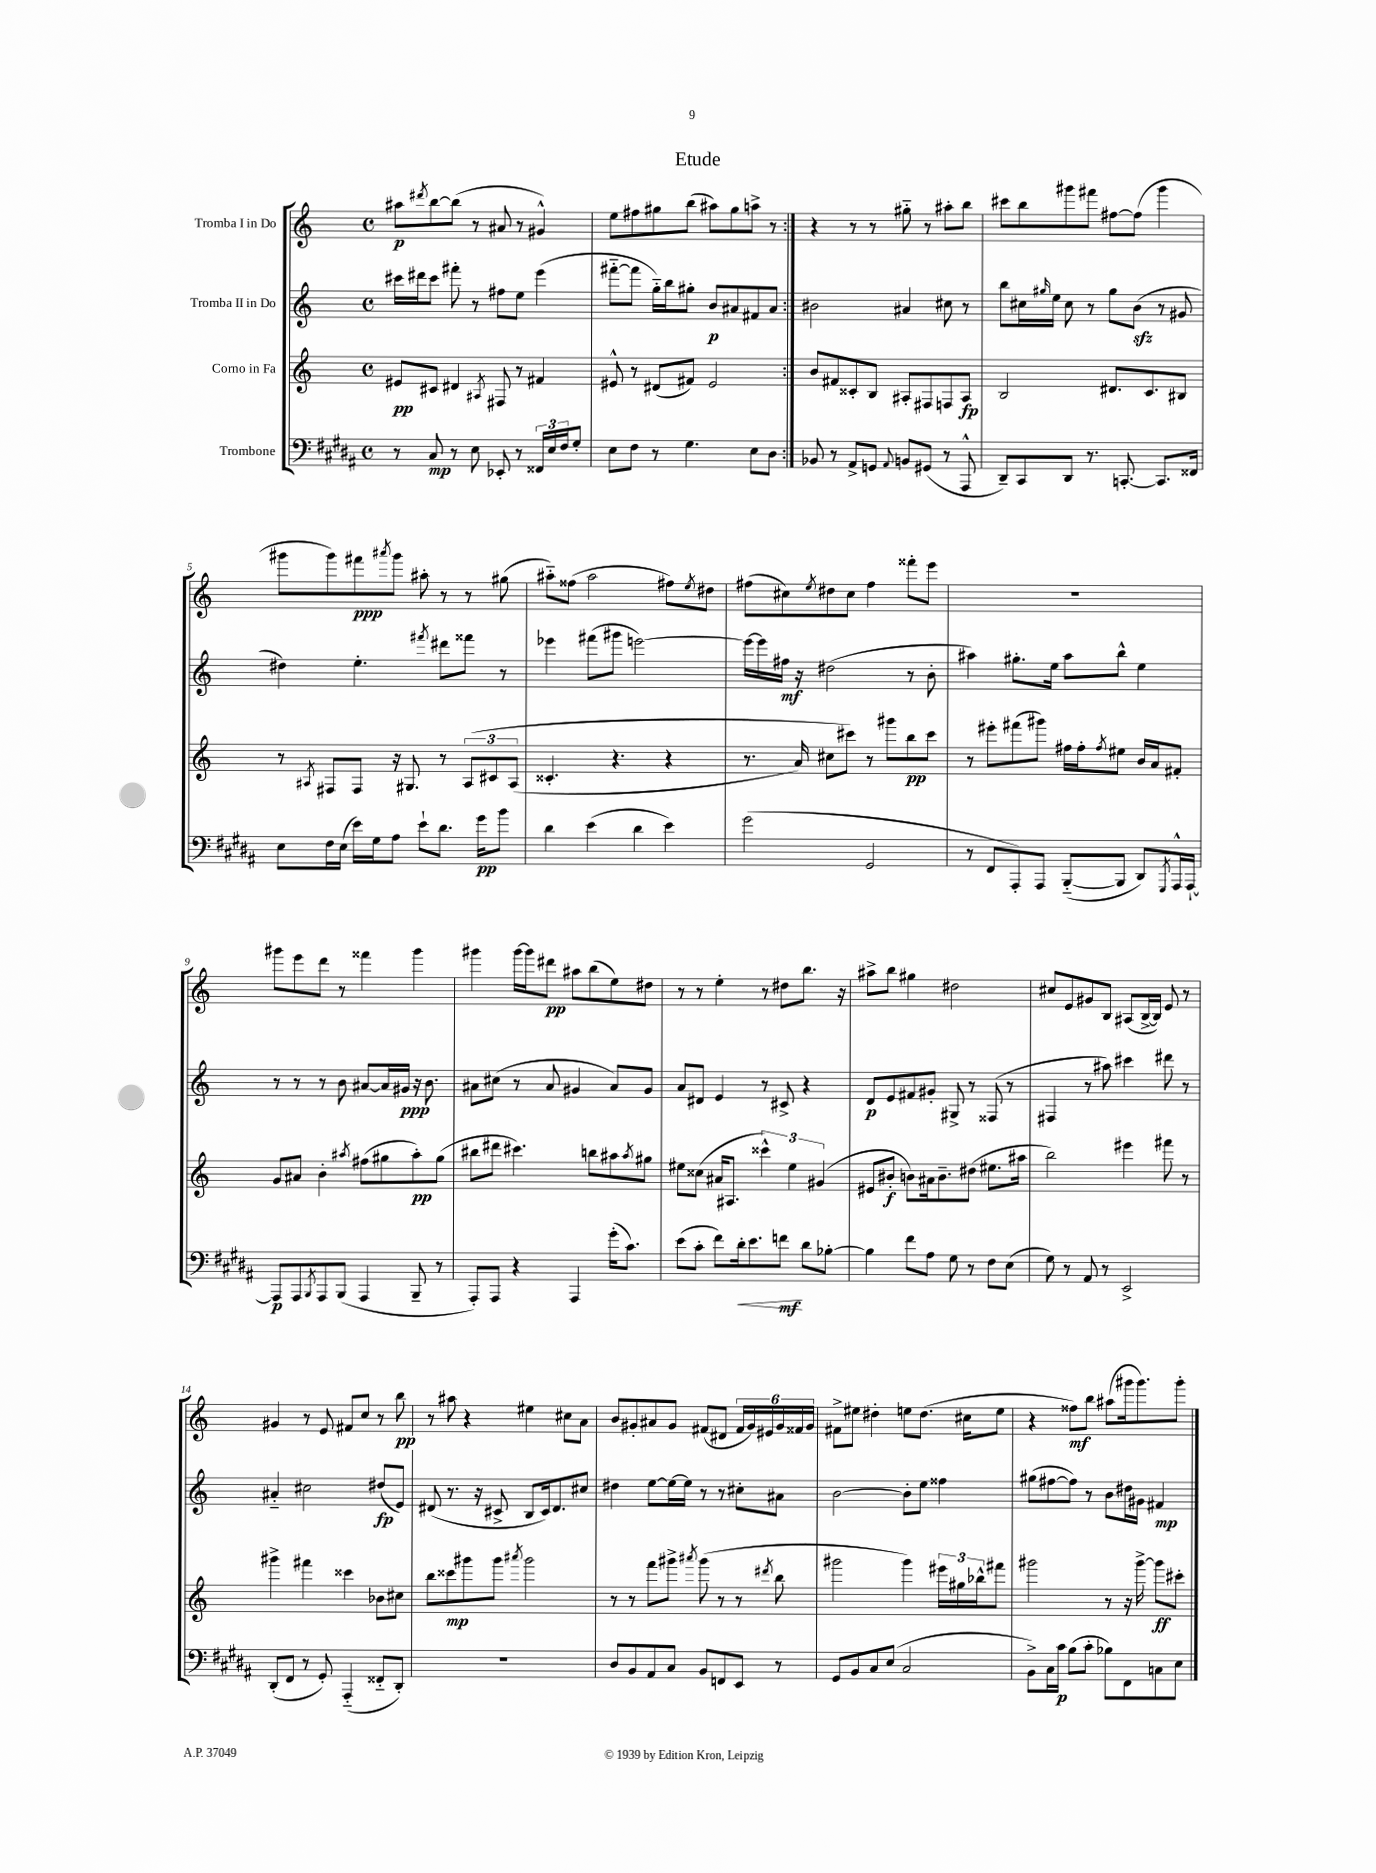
\header { title = "Etude" }
<<
\new StaffGroup <<
\new Staff = "s0" \with { instrumentName = "Tromba I in Do" } {
    \clef treble \key c \major \defaultTimeSignature \time 4/4
    \repeat volta 2 { ais''8\p \acciaccatura { dis'''8 } b''8~ b''8( r8 ais'8 r8 gis'4-^) |
    e''8 fis''8 gis''8 b''8( ais''8) gis''8 a''8-> r8 | }
    r4 r8 r8 gis''8-_ r8 ais''8-. b''8 |
    cis'''8 b''8 gis'''8 fis'''8 fis''8~ fis''8( gis'''4 |
    gis'''8 gis'''8) fis'''8\ppp \acciaccatura { ais'''8 } gis'''8 ais''8-. r8 r8 gis''8( |
    ais''8-_) fisis''8( ais''2 fis''8) \acciaccatura { e''8 } dis''8 |
    fis''8( cis''8) \acciaccatura { e''8 } dis''8 cis''8 fis''4 fisis'''8-. e'''8 |
    R1 |
    gis'''8 e'''8 d'''8 r8 fisis'''4 gis'''4 |
    gis'''4 gis'''16~ gis'''16 dis'''8\pp ais''8 b''8( e''8) dis''8 |
    r8 r8 e''4-. r8 dis''8 b''8. r16 |
    ais''8-> b''8 gis''4 dis''2 |
    cis''8 e'8 gis'8 b8 ais8( b16~-> b16) e'8 r8 |
    gis'4 r8 e'8 fis'8 c''8 r8 b''8\pp |
    r8 ais''8 r4 eis''4 cis''8 a'8 |
    b'8 gis'8-. ais'8 gis'8 fis'8( dis'8 \tuplet 6/4 { fis'16 gis'16) eis'16 gis'16 fisis'16 gis'16 } |
    fis'8-> eis''8 dis''4-. e''8 dis''8.( cis''16 e''8 |
    r4 fisis''8\mf) b''8 ais''8( gis'''16 gis'''8.) gis'''8-. \bar "|." |
}
\new Staff = "s1" \with { instrumentName = "Tromba II in Do" } {
    \clef treble \key c \major \defaultTimeSignature \time 4/4
    \repeat volta 2 { cis'''16 dis'''16 cis'''8 fis'''8-. r8 fis''8 e''8 e'''4( |
    fis'''8~-_ fis'''8 g''16-_) b''16 gis''8-. b'8\p ais'8 fis'8 ais'8 | }
    bis'2 ais'4 cis''8 r8 |
    b''8 cis''16 \grace { gis''16 } e''16 cis''8 r8 gis''8 b'8\sfz( r8 gis'8 |
    dis''4) e''4.-. \acciaccatura { fis'''8 } dis'''8 fisis'''8 r8 |
    ees'''4 fis'''8( gis'''8 e'''2~) |
    e'''16~ e'''16 fis''16\mf r16 dis''2( r8 b'8-. |
    ais''4) gis''8.-. e''16 ais''8 b''8-^ e''4 |
    r8 r8 r8 b'8 ais'8~ ais'16 gis'16\ppp r16 b'8. |
    ais'8 cis''8( r8 ais'8 gis'4 ais'8) gis'8 |
    a'8 dis'8 e'4 r8 cis'8-> r4 |
    d'8\p e'8 fis'8 gis'8-. gis8-> r8 fisis8( r8 |
    fis4 r8 ais''8) cis'''4 dis'''8 r8 |
    ais'4-_ cis''2 dis''8\fp( e'8) |
    dis'8( r8. r16 cis'8-> b8 cis'16) dis'8. cis''8 |
    dis''4 e''8~ e''16~ e''16 r8 r8 cis''8-. ais'8 |
    b'2~ b'8-. e''8 fisis''4 |
    gis''8( fis''8~ fis''8) r8 b'8 dis''16 gis'16 fis'4\mp \bar "|." |
}
\new Staff = "s2" \with { instrumentName = "Corno in Fa" } {
    \clef treble \key c \major \defaultTimeSignature \time 4/4
    \repeat volta 2 { eis'8\pp cis'8 dis'4 \acciaccatura { ais8 } fis8 r8 fis'4 |
    eis'8-^ r8 dis'8( fis'8) eis'2 | }
    b'8 fis'8 cisis'8-. b8 ais8-. fis8 f8 ais8\fp |
    b2 dis'8. c'8. bis8 |
    r8 \acciaccatura { ais8 } fis8 fis8 r16 gis8. r8 \tuplet 3/2 { ais8\( cis'8 ais8( } |
    cisis'4.-. r4. r4 |
    r8. a'16) cis''8 cis'''8\) r8 gis'''8 b''8\pp cis'''8 |
    r8 eis'''8-. fis'''8( gis'''8) fis''16 fis''16-. \acciaccatura { fis''8 } eis''8 b'16 a'16 fis'8-. |
    g'8 ais'8 b'4-. \acciaccatura { ais''8 } fis''8( gis''8 ais''8-.\pp) gis''8( |
    bis''8 dis'''8 cis'''4.) b''8 ais''8 \acciaccatura { ais''8 } gis''8 |
    eis''8 cisis''8( ais'16 ais8. \tuplet 3/2 { cisis'''4-^) eis''4 gis'4( } |
    eis'8 bis'8-.\f b'8) ais'16 b'8.-- dis''8( eis''8. ais''16 |
    b''2) eis'''4 fis'''8 r8 |
    gis'''4-> fis'''4 cisis'''4 bes'8 cis''8 |
    b''8 cisis'''8\mp gis'''8 gis'''8 \acciaccatura { ais'''8 } gis'''2 |
    r8 r8 f'''8 gis'''8-> \acciaccatura { ais'''8 } gis'''8( r8 r8 \acciaccatura { dis'''8 } b''8 |
    gis'''2 gis'''4) \tuplet 3/2 { eis'''16 gis''16 bes''16-^ } fis'''8 |
    gis'''2 r8 r16 gis'''16~-> gis'''8\ff cis'''8-. \bar "|." |
}
\new Staff = "s3" \with { instrumentName = "Trombone" } {
    \clef bass \key b \major \defaultTimeSignature \time 4/4
    \repeat volta 2 { r8 cis8\mp r8 e8 ees,8-. r8 \tuplet 3/2 { fisis,16 e16 fis16 } gis8-. |
    e8 fis8 r8 gis4. e8 dis8 | }
    bes,8 r8 ais,8-> g,8 \appoggiatura { ais,8 } b,8 gis,8( r8 ais,,8-^ |
    dis,8--) cis,8 dis,8 r8. c,8.~-. c,8. fisis,16 |
    e8 fis16 e16( e'16) gis16 ais8 e'8-! dis'8. gis'16\pp b'8 |
    dis'4 e'4( dis'4 e'4) |
    gis'2( gis,2 |
    r8 fis,8 ais,,8-.) ais,,8 b,,8~-_( b,,8 dis,8) \acciaccatura { gis,,8 } ais,,16-^ ais,,16~-! |
    ais,,8\p ais,,8 \acciaccatura { b,,8 } ais,,8 b,,8( ais,,4 b,,8-- r8 |
    ais,,8-.) ais,,8 r4 ais,,4 gis'16-.( cis'8.) |
    e'8( cis'8-. fis'8) dis'16-.\< e'8. f'8\mf\! dis'8 bes8~-. |
    bes4 fis'8 ais8 gis8 r8 fis8 e8( |
    gis8) r8 ais,8 r8 e,2-> |
    dis,8-.( fis,8 r8 gis,8-.) ais,,4-_( fisis,8-_ dis,8-.) |
    R1 |
    dis8 b,8 ais,8 cis8 b,8 f,8 e,8 r8 |
    gis,8 b,8 cis8 e8( cis2 |
    b,8->) cis16 cis'16\p b8( cis'8-. bes8) fis,8 c8 e8 \bar "|." |
}
>>
>>
